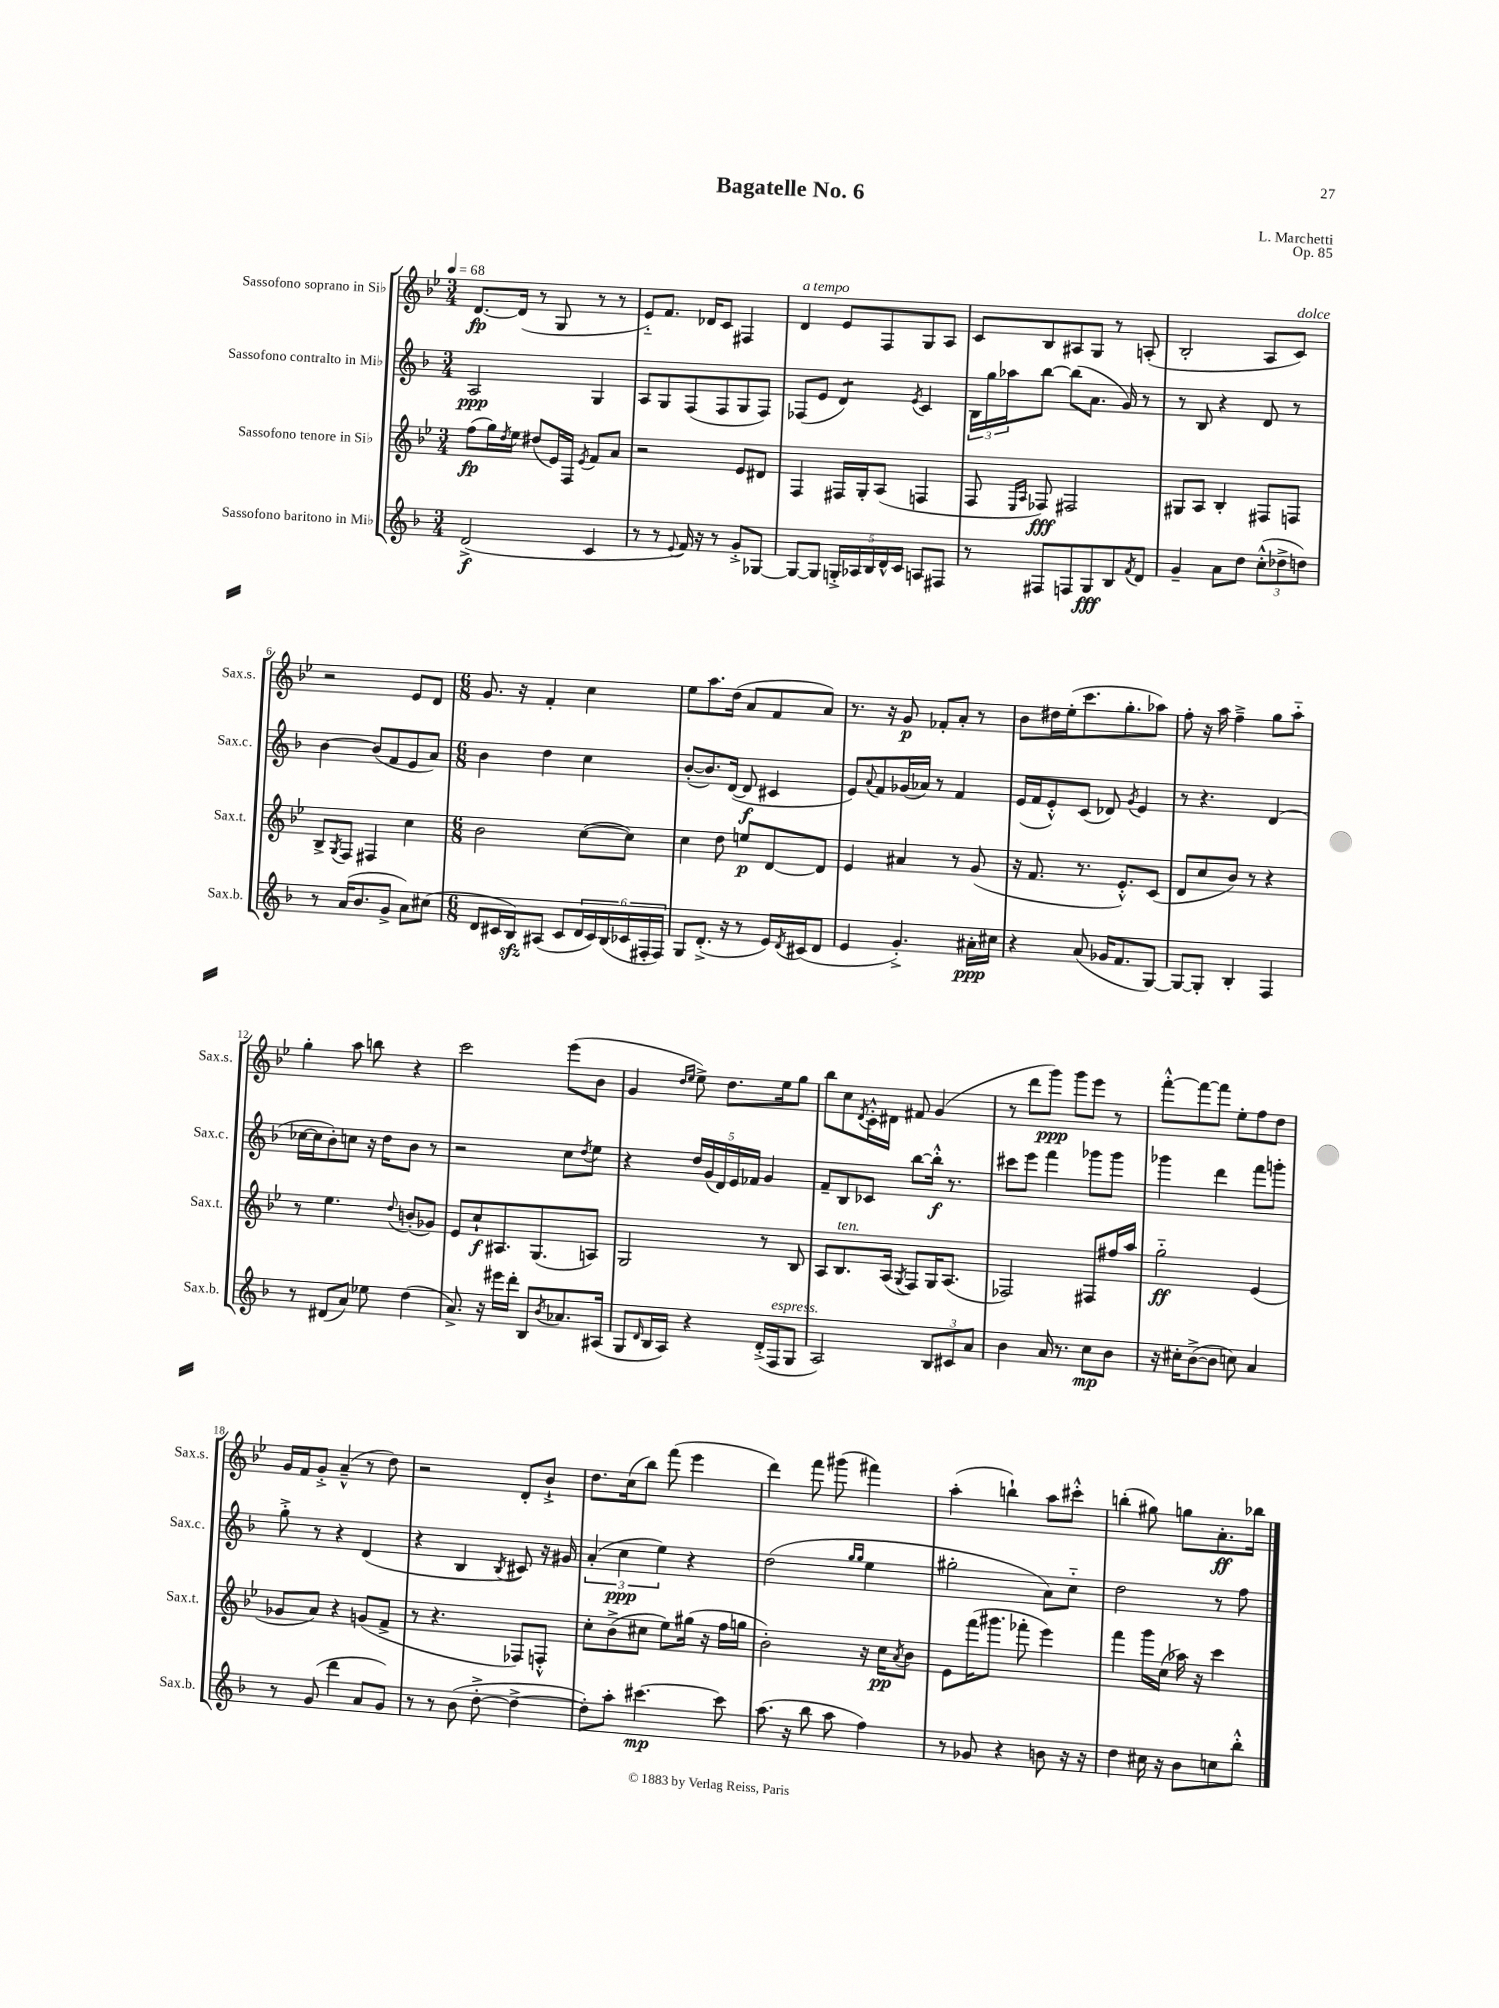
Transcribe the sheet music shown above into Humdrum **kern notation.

**kern	**kern	**kern	**kern
*staff4	*staff3	*staff2	*staff1
*clefG2	*clefG2	*clefG2	*clefG2
*k[b-]	*k[b-e-]	*k[b-]	*k[b-e-]
*M3/4	*M3/4	*M3/4	*M3/4
*MM68	*MM68	*MM68	*MM68
(2d^/	(8ff\L	2A/	[8.d/L
.	16gg\L)	.	.
.	8qdd/	.	.
.	16ee-\JJ	.	(16d/]Jk
.	(8dd#/L	.	8r
.	16e-/L)	.	8G/
.	16F/JJ	.	.
.	8qe-/	.	.
4c/	8f/L	4G/	8r
.	8a/J	.	8r
=	=	=	=
8r	2r	8A/L	8e-'~/L)
8r	.	8G/	8.f/J
8qqe/	.	.	.
16f/)	.	(8F/	.
16r	.	.	16d-/LK
8r	.	8F/	8c/J
8g'^/L	8e-/L	8G/	4F#/
[8G-/J	8d#/J	8F/J)	.
=	=	=	=
8G-/_L	4F/	(8F-/L	4d/
8G-/]J	.	8e/J	.
20G'^/LL	16F#/LL	4d/)	8e-/L
20A-/	.	.	.
.	16G'/J	.	.
20B-/	.	.	.
.	(8A/J	.	8F/
20d^^/	.	.	.
20c/JJ	.	.	.
.	.	8qe/	.
8A/L	4F/	4c/	8G/
8F#/J	.	.	8A/J
=	=	=	=
8r	8F/	24B-\LL	8c/L
.	.	24gg\	.
.	.	24aa-\J	.
.	16qqE-/LL	.	.
.	16qqA/JJ	.	.
8F#/L	8F-/)	[8bb-\J	8B-/
8F/	2F#/	(8bb-\]L	8A#/
8G/	.	8.a\J	8G/J
8B-/	.	.	8r
.	.	16g/)	.
8qf/	.	.	.
8d/J	.	8r	(8A'/
=	=	=	=
4g~/	8G#/L	8r	2B-'/
.	8A/J	8B-/	.
8a\L	4B-'/	4r	.
8dd\J	.	.	.
(12cc'^^\L	8F#/L	8d/	8A/L
12dd-^\	.	.	.
.	8F/J	8r	8c/J)
12dd\J)	.	.	.
=	=	=	=
8r	8B-^/L	[4b-\	2r
.	8qG/	.	.
(16a/LK	8F/J	.	.
8.b-/	.	.	.
.	4F#/	(8b-/]L	.
8g^/J	.	8f/	.
8a\L)	4cc\	8e/	8e-/L
(8cc#\J	.	8a/J)	8d/J
=	=	=	=
*M6/8	*M6/8	*M6/8	*M6/8
8d/L	2b-\	4b-\	8.g/
16c#/L	.	.	.
16B-/J)	.	.	16r
(8A#/J	.	4dd\	4f'/
8c#/L	.	.	.
24d/L	([8cc\L	4cc\	4cc\
24c#/)	.	.	.
(24B-/	.	.	.
24c-/	8cc\]J)	.	.
24F#'/	.	.	.
24F#/JJ)	.	.	.
=	=	=	=
8G/L	4cc\	([8b-'/L	8ee-\L
(8.d'^/J	.	8.b-/])	8.aa\
.	8dd\	.	.
16r	.	([16d/Jk	(16dd\Jk
8r	8ee/L	8d/]	8a/L
16e/LL)	[8d/	4c#/	8f/
8qd/	.	.	.
(16c#/J	.	.	.
8d/J	8d/]J	.	8a/J)
=	=	=	=
4e/	4e-/	8e/L)	8.r
.	.	8qqa/	.
.	.	8f/	.
.	.	.	16r
4.g'^/)	4a#/	(16g-/L	8g/
.	.	16a-/JJ)	.
.	.	8r	8f-'/L
.	8r	4f/	8a'/J
16a#'\LL	(8g/	.	8r
16cc#\JJ	.	.	.
=	=	=	=
4r	16r	(16e/LL	8b-\L
.	8.f/	16f/J	.
.	.	8e'^^/)	16dd#\L
.	.	.	(16ee-'\J
(8a/	8.r	(8c/J	8.ccc\
16g-/LK	.	8d-/)	.
8.f/	8.e-'^^/L)	.	8.gg'\
.	.	8qg/	.
.	.	4e/	.
[8G/J)	(8c/J	.	8aa-\J)
=	=	=	=
8G/_L	8d/L	8r	8ff'\
8G'/]J	8cc/	4.r	16r
.	.	.	16aa\
4B-'/	8b-/J)	.	4ff~^\
.	8r	.	.
4F/	4r	(4d/	8gg\L
.	.	.	8aa'~\J
=	=	=	=
8r	8r	[16cc-\LL	4gg'\
.	.	16cc-\]J	.
(8d#/L	4.ee-\	8b-'\)	.
8a/J)	.	8cc\J	8aa\
8ee-\	.	16r	8bb\
.	.	16dd\LK	.
.	8qqdd/	.	.
(4dd\	(8b'/L	8b-\J	4r
.	8g-/J)	8r	.
=	=	=	=
8.a^/)	8e-/L	2r	2ccc\
.	8cc`/	.	.
16r	.	.	.
16eee#\LL	8.A#/	.	.
16ddd'\JJ	.	.	.
8B-/L	.	.	.
.	(8.G/	.	.
8qb-/	.	.	.
8.a-/	.	8cc\L	(8eee-\L
.	.	8qdd/	.
.	8A/J)	8ee\J	8b-\J
(16A#/Jk	.	.	.
=	=	=	=
8G/L	2G/	4r	4g/
16qqd/	.	.	.
16B-/L	.	.	.
16A/JJ)	.	.	.
.	.	.	16qqdd/LL
.	.	.	16qqee-/JJ
4r	.	20dd/LL	8ee-^\)
.	.	(20g/	.
.	.	20d/)	.
.	.	.	8.dd\L
.	.	20e/	.
.	.	20f-/JJ	.
(16d'^/LL	8r	4g/	.
16F/J	.	.	16ee-\k
8G/J	8B-/	.	8gg\J
=	=	=	=
2A/)	8A/L	8f~/L	8bb-\L
.	8.B-/	8B-/	8cc\
.	.	.	8qd/
.	.	8c-/J	16c'^^\L
.	(16A/Jk	.	16d#\JJ
.	8qG/	.	.
.	8F/L)	[8bb-\L	8f#/
12B-/L	16G/K	16bb-'^^\]Jk	(4g/
.	(8.A/J	8.r	.
12c#/	.	.	.
12a/J	.	.	.
=	=	=	=
4b-\	2F-/)	8ccc#\L	8r
.	.	8eee\J	8ddd\L
16a/	.	4fff\	8ggg\J)
8.r	.	.	.
.	.	.	8ggg\L
8cc\L	8F#/L	8ggg-\L	8eee-\J
8b-\J	16ff#/L	8ggg-\J	8r
.	16aa/JJ	.	.
=	=	=	=
16r	2gg'~\	4ggg-\	[8fff'^^\L
16cc#'\LK	.	.	.
([8b-^\	.	.	8fff\_
8b-\]J	.	4ddd\	8fff\]J
8cc\)	.	.	8ee-'\L
4a/	(4e-/	8fff\L	8ff\
.	.	8ggg'\J	8dd\J
=	=	=	=
8r	8g-/L	8gg'^\	16g/LL
.	.	.	16f/J
(8g/	8a/J)	8r	8g'^/J
4ddd\	4r	4r	(4a~^^/
8a/L	(8g/L	(4d/	8r
8g/J)	8f^/J	.	8dd\)
=	=	=	=
8r	8r	4r	2r
8r	4.r	.	.
(8b-\	.	4B-/	.
[8dd'^\	.	.	.
.	.	8qB-/	.
4dd^\_	8F-/L)	8c#/)	8d'/L
.	8F'^^/J	16r	8b-`^/J
.	.	16g#/	.
=	=	=	=
8dd'\]L)	8cc'\L	(6a'/	8.dd\L
8aa'\J	(8b-^\	.	.
.	.	6cc\	.
.	.	.	(16cc\k
[4.ccc#\	8cc#\J	.	8bb-\J)
.	.	6ee\)	.
.	8ee-\L)	.	(8fff\
.	(16gg#\Jk	4r	4eee-\
.	16r	.	.
8ccc#\]	16ff\LL	.	.
.	16gg\JJ	.	.
=	=	=	=
(8.aa\	2b-'\)	(2dd\	4ddd\)
16r	.	.	.
8bb-\	.	.	8fff\
8aa\	.	.	(8ggg#\
.	.	16qqgg/LL	.
.	.	16qqgg/JJ	.
4ff\)	16r	4ee\	4fff#\)
.	16cc\LK	.	.
.	8qa/	.	.
.	8b-\J	.	.
=	=	=	=
8r	8e-\L	2gg#'\	(4aa'\
8g-/	(16fff\K	.	.
.	8.ggg#\J	.	.
4r	.	.	4bb`\)
.	8fff-'\	.	.
8b\	4eee-\)	8a\L)	8aa\L
16r	.	8cc'~\J	8ccc#'^^\J
16r	.	.	.
=	=	=	=
4dd\	4fff\	2dd\	(4bb'\
16cc#\	16ggg\LL	.	8gg#\)
16r	(16cc\JJ	.	.
8b-\L	16aa-\)	.	8gg\L
.	16r	.	.
8cc\	4ccc\	8r	8.a'\
8bb-'^^\J	.	8ff\	.
.	.	.	16bb-\Jk
==	==	==	==
*-	*-	*-	*-
